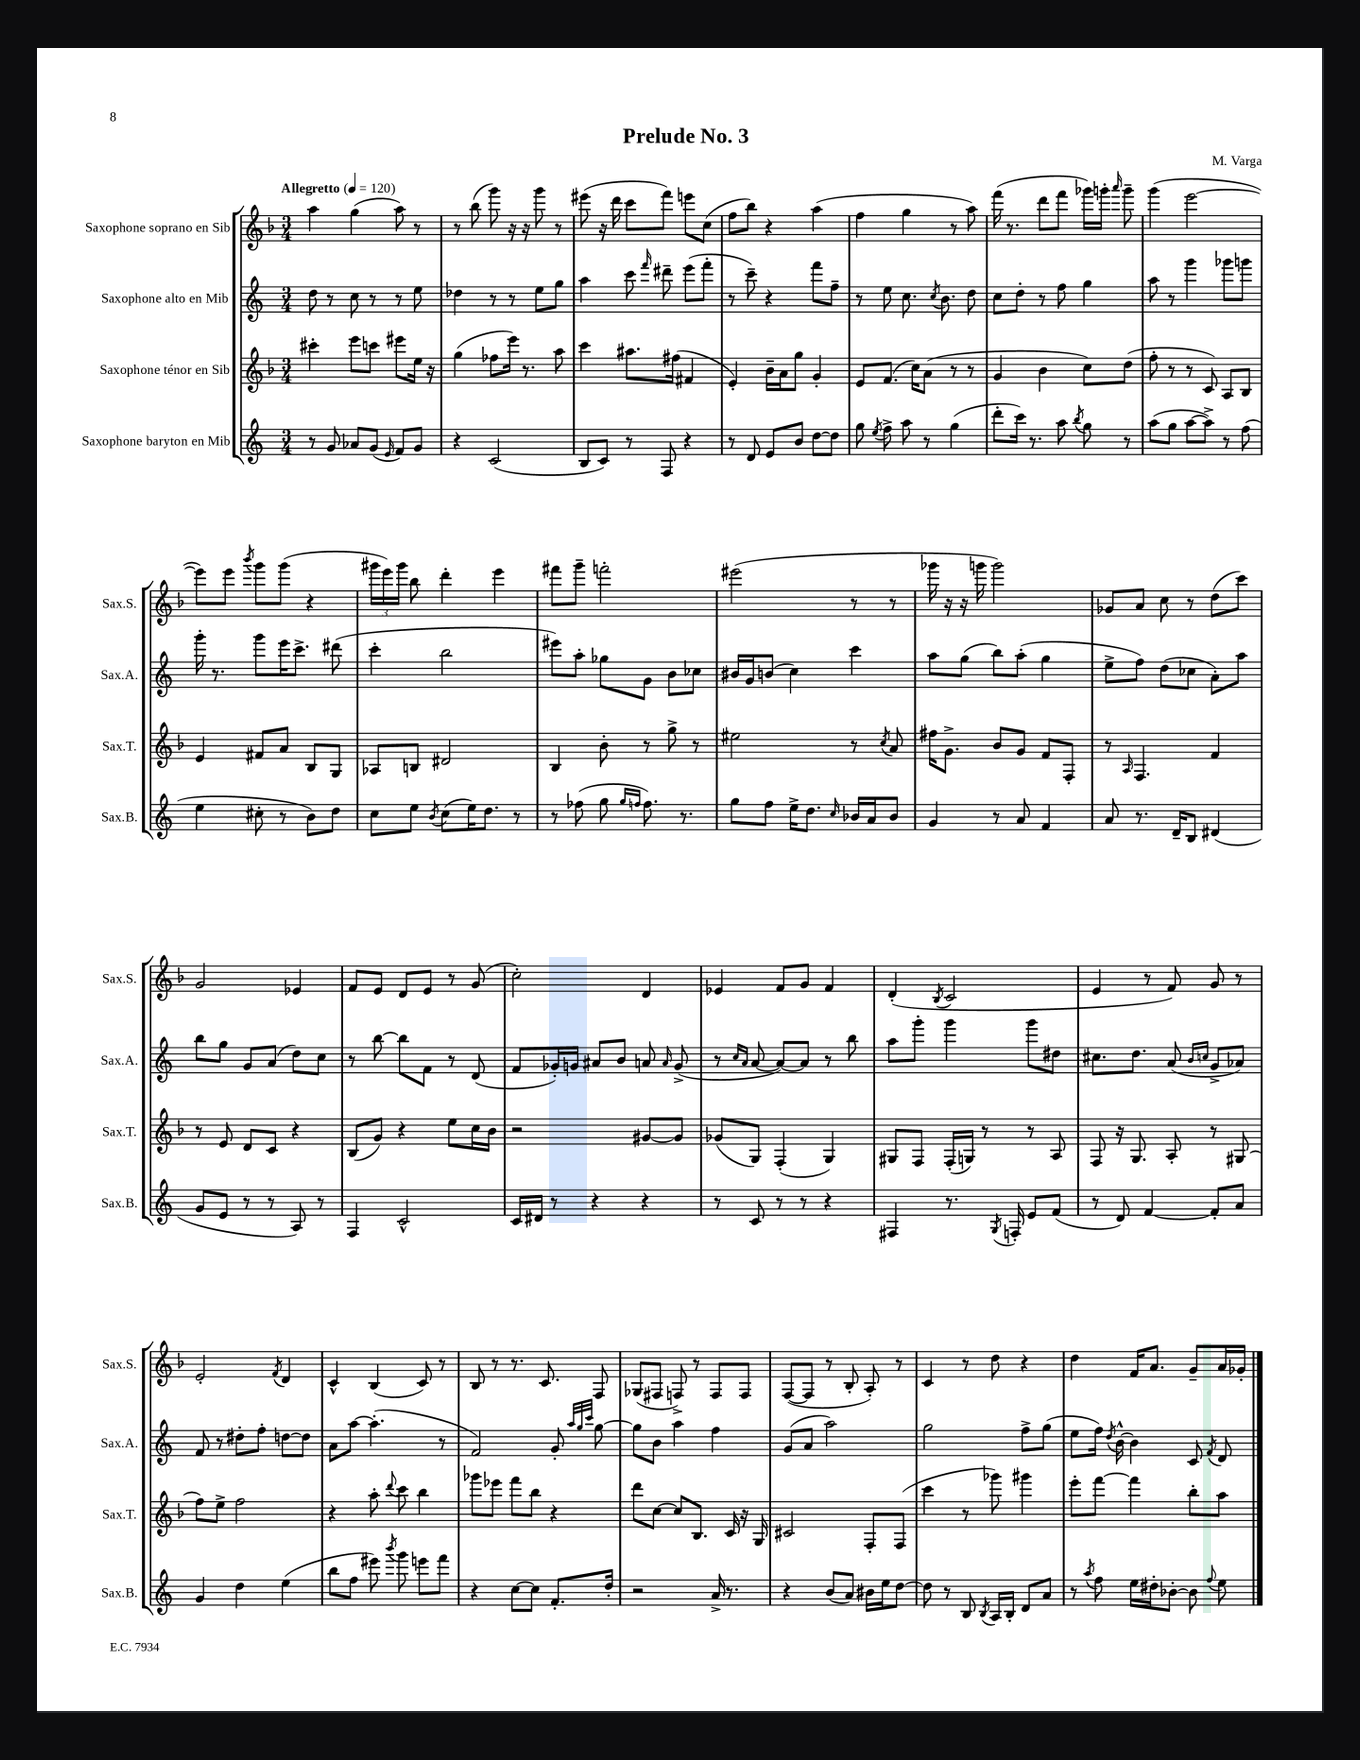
\header { title = "Prelude No. 3" composer = "M. Varga" }
<<
\new StaffGroup <<
\new Staff = "s0" \with { instrumentName = "Saxophone soprano en Sib" shortInstrumentName = "Sax.S." } {
    \clef treble \key f \major \numericTimeSignature \time 3/4 \tempo "Allegretto" 4 = 120
    \autoBeamOff a''4 g''4( a''8) r8 |
    r8 bes''8( g'''8) r16 r16 g'''8 r8 |
    eis'''8( r16 d'''16 c'''8[ f'''8]) e'''8[ c''8]( |
    f''8[ bes''8]) r4 a''4( |
    f''4 g''4 r8 a''8) |
    f'''16( r8. d'''8[ f'''8] ges'''16[) g'''16]-. \grace { a'''16 } g'''8-- |
    g'''4( e'''2~ |
    e'''8[) e'''8] \acciaccatura { bes'''8 } g'''8[ g'''8]( r4 |
    \tuplet 3/2 { gis'''16[ e'''16) gis'''16] } bes''8 d'''4-. e'''4 |
    fis'''8[ g'''8]-- f'''2-. |
    eis'''2( r8 r8 |
    ges'''16 r16 r16 g'''16 g'''2) |
    ges'8[ a'8] c''8 r8 d''8[( c'''8]) |
    g'2 ees'4 |
    f'8[ e'8] d'8[ e'8] r8 g'8( |
    c''2-.) d'4 |
    ees'4 f'8[ g'8] f'4 |
    d'4-.( \acciaccatura { bes8 } c'2 |
    e'4 r8 f'8) g'8 r8 |
    e'2-. \acciaccatura { f'8 } d'4 |
    c'4-^ bes4( c'8) r8 |
    bes8 r8 r8. c'8. f8 |
    ges8[( fis8] f8->) r8 f8[ f8] |
    f8[~( f8] r8 bes8-. a8-.) r8 |
    c'4 r8 d''8 r4 |
    d''4 f'16[ a'8.] g'8[-- a'16 ges'16]-. \bar "|." |
}
\new Staff = "s1" \with { instrumentName = "Saxophone alto en Mib" shortInstrumentName = "Sax.A." } {
    \clef treble \key c \major \numericTimeSignature \time 3/4
    \autoBeamOff d''8 r8 c''8 r8 r8 e''8 |
    des''4 r8 r8 e''8[ g''8] |
    a''4 c'''8 \grace { f'''16 } dis'''8-- e'''8[( f'''8]-. |
    r8 c'''8--) r4 f'''8[ f''8]-- |
    r8 e''8 c''8. \acciaccatura { c''8 } b'8. d''8 |
    c''8[ d''8]-. r8 f''8 g''4 |
    a''8 r8 g'''4 ges'''8[ g'''8] |
    g'''16-. r8. g'''8[ e'''16 c'''8.]-> dis'''8( |
    c'''4-. b''2 |
    eis'''8[) a''8]-. ges''8[ g'8] b'8[ ces''8] |
    bis'16[ g'16 b'8]( c''4) c'''4 |
    a''8[ g''8]( b''8[) a''8]-.( g''4 |
    e''8[-> f''8]) d''8[( ces''8] a'8[-.) a''8] |
    b''8[ g''8] g'8[ a'8]( d''8[) c''8] |
    r8 b''8~ b''8[ f'8] r8 d'8( |
    f'8[ ges'16-.) g'16] ais'8[ b'8] a'8 \grace { a'16 } g'8->( |
    r8 \grace { c''16[ a'16] } a'8~ a'8[~) a'8] r8 b''8 |
    a''8[ g'''8]-. g'''4 g'''8[ dis''8] |
    cis''8.[ d''8.] a'8( \grace { b'16[ c''16] } g'8[-> aes'8]) |
    f'8 r8 dis''8[-. f''8]-. d''8[~ d''8] |
    a'8[ a''8]~ a''4.-.( r8 |
    f'2) g'8-. \grace { a''32[ g''32 c'''32] } g''8~ |
    g''8[ b'8] a''4 f''4 |
    g'8[( a'8] a''2) |
    g''2 f''8[-> g''8]( |
    e''8[ f''16]) \acciaccatura { d''8 } b'16~-^ b'4 c'8 \acciaccatura { f'8 } d'8 \bar "|." |
}
\new Staff = "s2" \with { instrumentName = "Saxophone ténor en Sib" shortInstrumentName = "Sax.T." } {
    \clef treble \key f \major \numericTimeSignature \time 3/4
    \autoBeamOff cis'''4-. e'''8[ c'''8] eis'''8[ e''16] r16 |
    g''4( fes''8[ e'''16]) r8. a''8 |
    c'''4 ais''8.[ fis''16]( fis'4 |
    e'4-.) bes'16[-- a'16 g''8] g'4-. |
    e'8[ f'8.]( c''16[) a'8]( r8 r8 |
    g'4 bes'4 c''8[) d''8]( |
    f''8-. r8 r8 c'8) a8[ bes8] |
    e'4 fis'8[ a'8] bes8[ g8] |
    aes8[ b8] dis'2 |
    bes4 bes'8-. r8 g''8-> r8 |
    eis''2 r8 \acciaccatura { c''8 } a'8 |
    fis''16[ g'8.]-> bes'8[ g'8] f'8[ f8]-. |
    r8 \grace { a16 } f4. f'4 |
    r8 e'8 d'8[ c'8] r4 |
    bes8[( g'8]) r4 e''8[ c''16 bes'16] |
    r2 gis'8[~ gis'8] |
    ges'8[( g8]) f4-.( g4) |
    gis8[ f8] f16[-.( g16]) r8 r8 a8 |
    f8 r16 g8. a8-. r8 gis8( |
    f''8[) e''8]-> f''2 |
    r4 a''8-. \appoggiatura { d'''8 } c'''8 bes''4 |
    ges'''8[ ees'''8] f'''8[ bes''8] r4 |
    d'''8[ c''8]~ c''8[ bes8.] c'16 r16 g16 |
    cis'2 f8[-. f8]( |
    c'''4 r8 ges'''8) gis'''4 |
    e'''8[-. f'''8]~ f'''4 bes''8[-. a''8] \bar "|." |
}
\new Staff = "s3" \with { instrumentName = "Saxophone baryton en Mib" shortInstrumentName = "Sax.B." } {
    \clef treble \key c \major \numericTimeSignature \time 3/4
    \autoBeamOff r8 g'8 aes'8[ g'8]( \grace { e'16 } f'8[) g'8] |
    r4 c'2( |
    b8[ c'8]) r8 f8 r4 |
    r8 d'8 e'8[ b'8] d''8[~ d''8] |
    g''8 \acciaccatura { e''8 } f''8-> a''8 r8 g''4( |
    d'''8[-. c'''16]) r8. a''8 \acciaccatura { b''8 } g''8 r8 |
    a''8[( g''8] a''8[~ a''8]->) r8 f''8( |
    e''4 cis''8-. r8 b'8[) d''8] |
    c''8[ e''8] \acciaccatura { b'8 } c''8[( e''16) d''8.] r8 |
    r8 fes''8( g''8 \grace { g''16[ f''16] } f''8.) r8. |
    g''8[ f''8] e''16[-> d''8.] \grace { c''16 } bes'16[ a'16 bes'8] |
    g'4 r8 a'8 f'4 |
    a'8 r8. d'16[-- b8] dis'4( |
    g'8[ e'8] r8 r8 a8) r8 |
    f4 c'2-^ |
    c'16[ dis'16] r8 r4 r4 |
    r8 c'8 r8 r8 r4 |
    fis4 r8. \acciaccatura { g8 } f16-. e'8[ f'8]( |
    r8 d'8) f'4~ f'8[-. a'8] |
    g'4 d''4 e''4( |
    b''8[ f''8] eis'''8) \acciaccatura { b'''8 } g'''8 e'''8[ f'''8] |
    r4 c''8[~ c''8] f'8.[-. d''16]-. |
    r2 a'16-> r8. |
    r4 b'8[( a'8]) bis'16[ e''16 d''8]~ |
    d''8 r8 b8 \acciaccatura { b8 } a16[ b16]-. d'8[ a'8] |
    r8 \acciaccatura { a''8 } f''8 e''16[ dis''16-. bes'8]~-. bes'8 \appoggiatura { f''8 } e''8 \bar "|." |
}
>>
>>
\layout { \context { \Score \remove "Bar_number_engraver" } }
